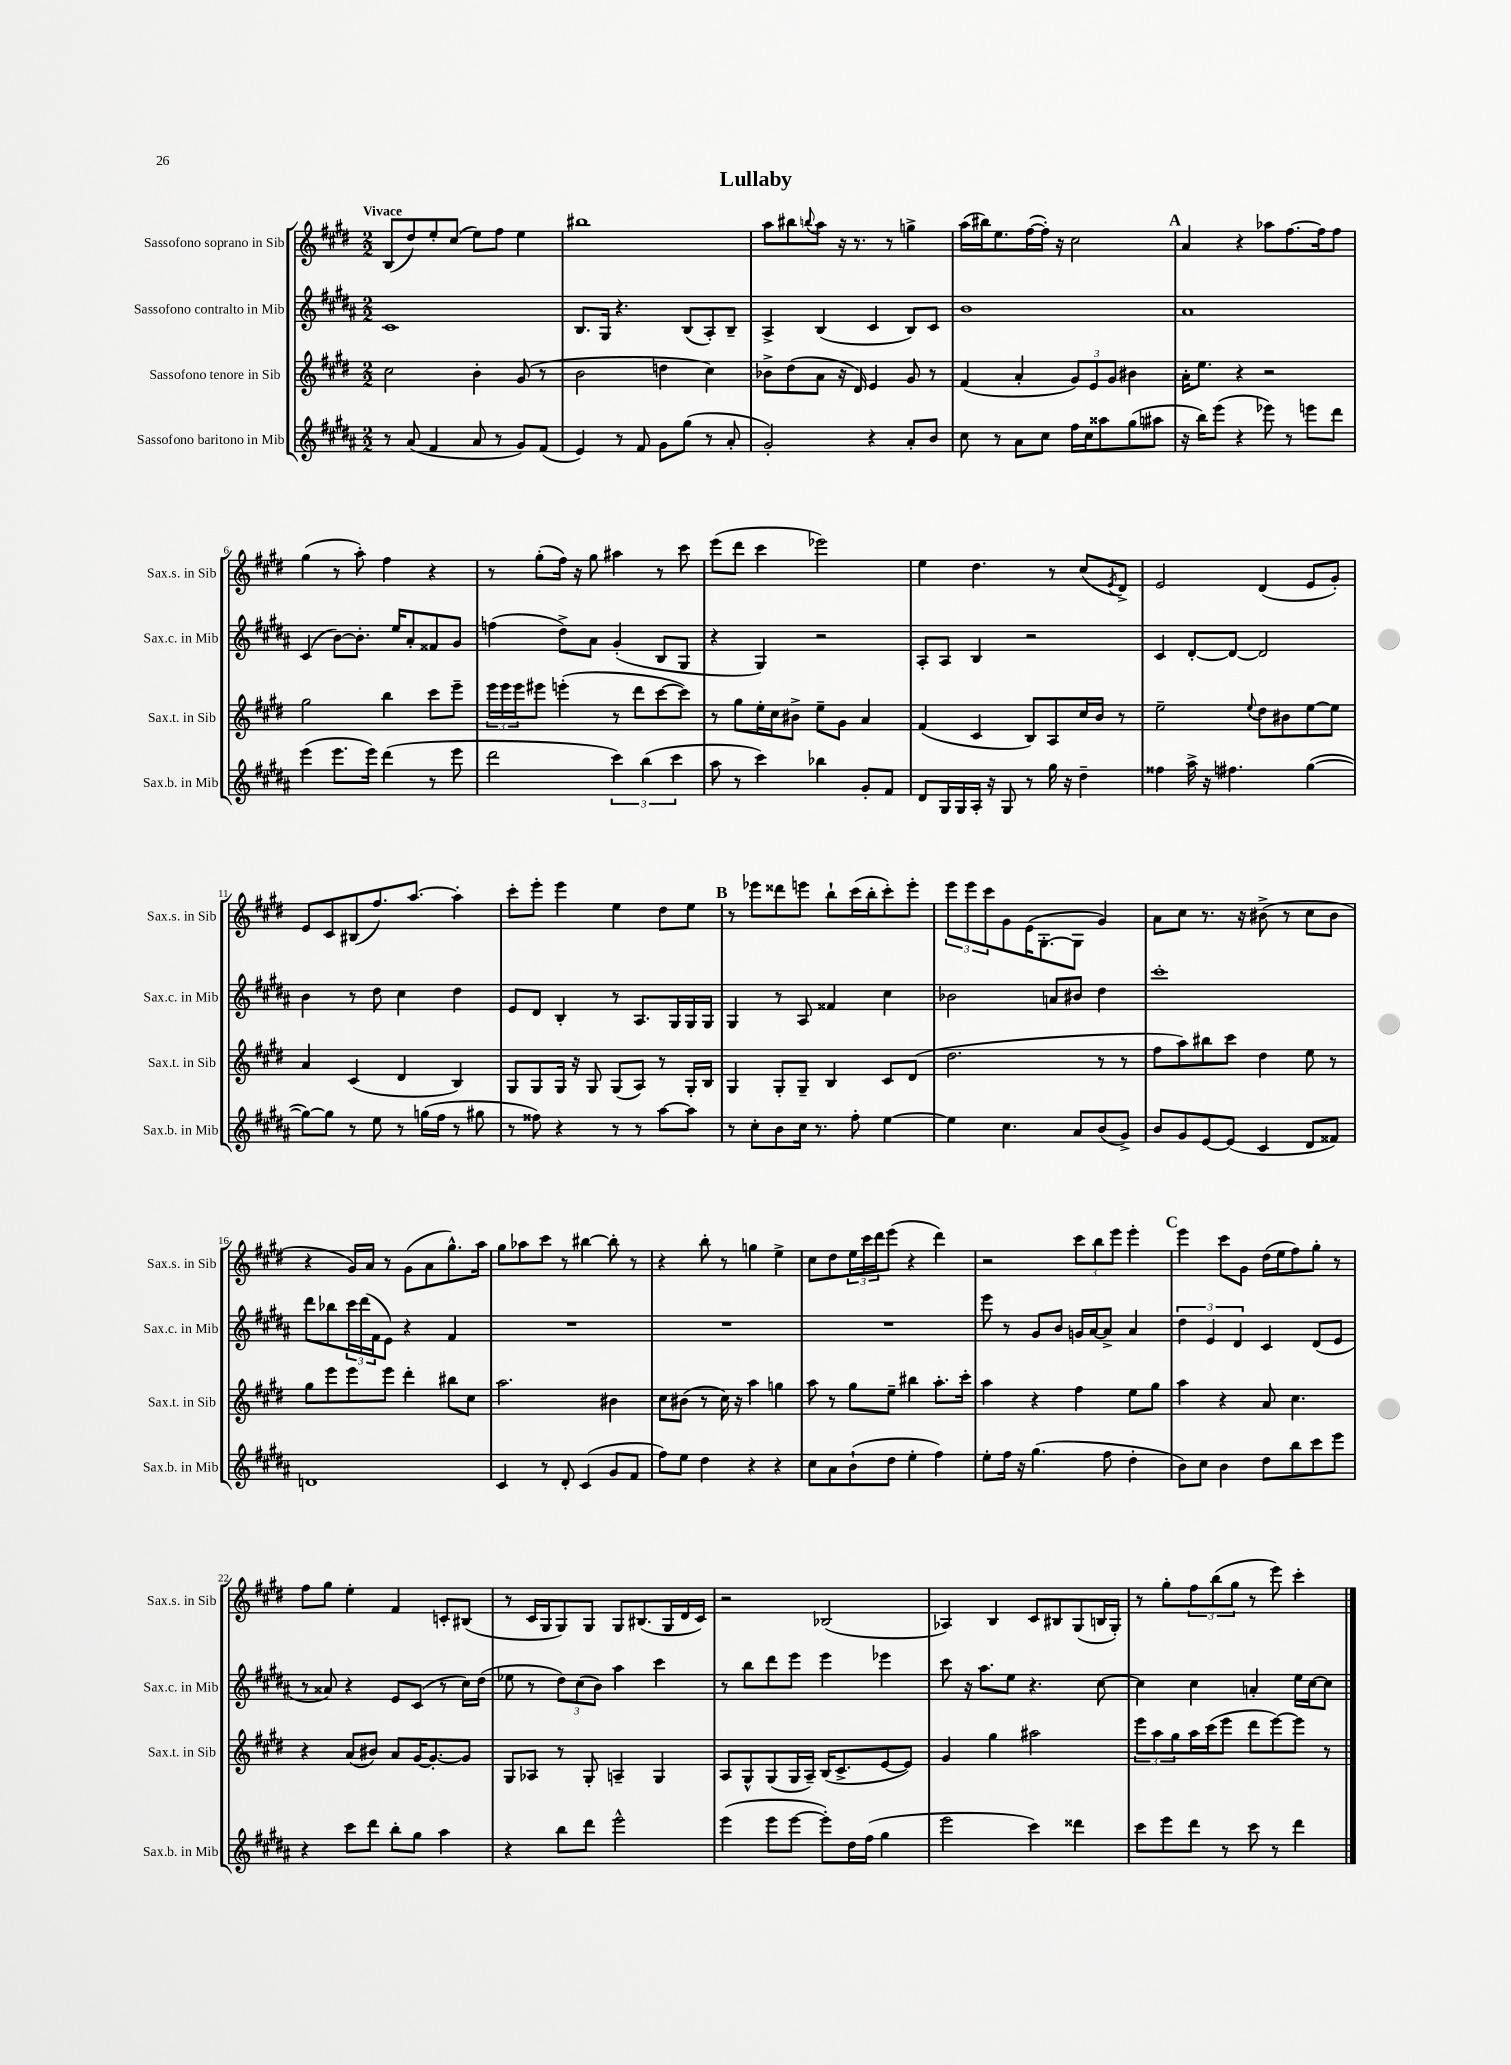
\header { title = "Lullaby" }
<<
\new StaffGroup <<
\new Staff = "s0" \with { instrumentName = "Sassofono soprano in Sib" shortInstrumentName = "Sax.s. in Sib" } {
    \clef treble \key e \major \numericTimeSignature \time 2/2 \tempo "Vivace"
    b8( dis''8) e''8-. cis''8( e''8) fis''8 e''4 |
    bis''1 |
    a''8 bis''8 \appoggiatura { b''8 } a''8 r16 r8. r8 g''4-> |
    a''16( bis''16) e''8. fis''16~( fis''16-.) r16 cis''2 |
    \mark \markup { \bold "A" } a'4 r4 aes''8 fis''8.~ fis''16 fis''8 |
    gis''4( r8 a''8-.) fis''4 r4 |
    r8 gis''8-.( fis''16) r16 gis''8 ais''4 r8 cis'''8 |
    e'''8( dis'''8 cis'''4 ees'''2) |
    e''4 dis''4. r8 cis''8( \acciaccatura { e'8 } dis'8->) |
    e'2 dis'4( e'8 gis'8-.) |
    e'8 cis'8 bis8( fis''8.) a''8.~ a''4-. |
    cis'''8-. e'''8-. e'''4 e''4 dis''8 e''8 |
    \mark \markup { \bold "B" } r8 ees'''8 disis'''8 e'''8 b''8-! cis'''16( b''16-. cis'''8-.) e'''8-. |
    \tuplet 3/2 { e'''8 e'''8 cis'''8 } gis'8 e'16( gis8.~-. gis8 gis'4) |
    a'8 cis''8 r8. r16 bis'8->( r8 cis''8 bis'8 |
    r4 gis'16) a'16 r8 gis'8( a'8 gis''8.-^) a''16 |
    gis''8 aes''8 cis'''8 r8 bis''4~ bis''8-. r8 |
    r4 b''8-. r8 g''4 e''4-> |
    cis''8 dis''8 \tuplet 3/2 { e''16 cis'''16 dis'''16 } e'''8( r4 dis'''4) |
    r2 \tuplet 3/2 { cis'''8 b''8 e'''8 } e'''4-. |
    \mark \markup { \bold "C" } e'''4 cis'''8 gis'8 dis''16( e''16 fis''8) gis''8-. r8 |
    fis''8 gis''8 e''4-. fis'4 c'8-. bis8( |
    r8 cis'16 gis16 gis8) gis8 gis8 bis8.( gis16 dis'16 cis'16) |
    r2 bes2( |
    aes4) b4 cis'8 bis8 gis8( b16 gis16-.) |
    r8 gis''8-. \tuplet 3/2 { fis''8 b''8( gis''8 } r8 e'''8) cis'''4-. \bar "|." |
}
\new Staff = "s1" \with { instrumentName = "Sassofono contralto in Mib" shortInstrumentName = "Sax.c. in Mib" } {
    \clef treble \key b \major \numericTimeSignature \time 2/2
    cis'1 |
    b8. gis16 r4. b8( ais8-.) b8-- |
    ais4-> b4( cis'4 b8) cis'8 |
    b'1 |
    \mark \markup { \bold "A" } ais'1 |
    cis'4( b'8~) b'8.-. e''16 ais'8-. fisis'8 gis'8 |
    f''4( dis''8->) ais'8 gis'4-.( b8 gis8 |
    r4 gis4) r2 |
    ais8-. ais8 b4 r2 |
    cis'4 dis'8~-. dis'8~ dis'2 |
    b'4 r8 dis''8 cis''4 dis''4 |
    e'8 dis'8 b4-. r8 ais8. gis16 gis16 gis16 |
    \mark \markup { \bold "B" } gis4 r8 ais8 fisis'4 cis''4 |
    bes'2 a'8 bis'8 dis''4 |
    cis'''1-. |
    dis'''8 bes''8 \tuplet 3/2 { cis'''16 dis'''16( fis'16 } e'8) r4 fis'4 |
    R1 |
    R1 |
    R1 |
    e'''8 r8 gis'8 b'8 g'16 ais'16~ ais'8-> ais'4 |
    \mark \markup { \bold "C" } \tuplet 3/2 { dis''4 e'4 dis'4 } cis'4 dis'8( e'8 |
    r8 aisis'8) r4 e'8 cis'8( r8 cis''16) dis''16( |
    ees''8 r8 \tuplet 3/2 { dis''8) cis''8( b'8) } ais''4 cis'''4 |
    r8 b''8 dis'''8 e'''8 e'''4 ees'''4 |
    cis'''8 r16 ais''8. e''8 r4. cis''8~ |
    cis''4 cis''4 a'4-. e''16 cis''16~ cis''8 \bar "|." |
}
\new Staff = "s2" \with { instrumentName = "Sassofono tenore in Sib" shortInstrumentName = "Sax.t. in Sib" } {
    \clef treble \key e \major \numericTimeSignature \time 2/2
    cis''2 b'4-. gis'8( r8 |
    b'2 d''4 cis''4) |
    bes'8-> dis''8( a'8 r16 dis'16) e'4 gis'8 r8 |
    fis'4( a'4-. \tuplet 3/2 { gis'8) e'8 gis'8 } bis'4 |
    \mark \markup { \bold "A" } a'16-. e''8. r4 r2 |
    gis''2 b''4 cis'''8 e'''8-- |
    \tuplet 3/2 { e'''16 e'''16 e'''16 } eis'''8 e'''4-.( r8 dis'''8 cis'''8~ cis'''8) |
    r8 gis''8 e''16-. cis''16 bis'8-> e''8-- gis'8 a'4 |
    fis'4( cis'4 b8) a8 cis''16 b'16 r8 |
    e''2-- \appoggiatura { e''8 } dis''8 bis'8 e''8~ e''8 |
    a'4 cis'4( dis'4 b4) |
    gis8 gis8 gis16 r16 gis8 gis8( a8) r8 gis16-. b16 |
    \mark \markup { \bold "B" } gis4 gis8-. gis8-- b4 cis'8 dis'8( |
    dis''2. r8 r8 |
    fis''8 a''8) bis''8 cis'''8 dis''4 e''8 r8 |
    gis''8 e'''8 e'''8 e'''8 dis'''4-. bis''8 cis''8 |
    a''2. bis'4 |
    cis''8 bis'8( r8 cis''16) r16 a''4 g''4 |
    a''8 r8 gis''8 e''8-- bis''4 a''8.-. cis'''16-. |
    a''4 r4 fis''4 e''8 gis''8 |
    \mark \markup { \bold "C" } a''4 r4 a'8 cis''4. |
    r4 a'8( bis'8) a'8 gis'16~ gis'8.~-. gis'8 |
    gis8 aes8 r8 gis8-. a4-- gis4 |
    a8 gis8-^ gis8( gis16 a16--) b16( cis'8.-> e'8~ e'8) |
    gis'4 gis''4 ais''2 |
    \tuplet 3/2 { e'''8 a''8 gis''8 } a''16 cis'''16( e'''8 dis'''8 e'''8~) e'''8 r8 \bar "|." |
}
\new Staff = "s3" \with { instrumentName = "Sassofono baritono in Mib" shortInstrumentName = "Sax.b. in Mib" } {
    \clef treble \key b \major \numericTimeSignature \time 2/2
    r8 ais'8( fis'4 ais'8 r8 gis'8) fis'8( |
    e'4) r8 fis'8 gis'8 gis''8( r8 ais'8-. |
    gis'2-.) r4 ais'8-. b'8 |
    cis''8 r8 ais'8 cis''8 fis''16 cis''16 aisis''8 gis''8( ais''8 |
    \mark \markup { \bold "A" } r16 b''16) e'''8( r4 ees'''8) r8 e'''8 dis'''8 |
    e'''4( e'''8. e'''16) dis'''4( r8 e'''8 |
    dis'''2 \tuplet 3/2 { cis'''4) b''4( cis'''4 } |
    ais''8 r8 cis'''4) bes''4 gis'8-. fis'8 |
    dis'8 gis16 gis16 ais16-. r16 gis8 r8 gis''16 r16 dis''4-- |
    fisis''4 ais''16-> r16 fis''4. gis''4~( |
    gis''8~) gis''8 r8 e''8 r8 g''16( fis''16 r8 gis''8 |
    r8 fisis''8) r4 r8 r8 ais''8~ ais''8 |
    \mark \markup { \bold "B" } r8 cis''8-. b'8 cis''16 r8. fis''8-. e''4~ |
    e''4 cis''4. ais'8 b'8( gis'8->) |
    b'8 gis'8 e'8~ e'8( cis'4 dis'8 fisis'8) |
    d'1 |
    cis'4 r8 dis'8-. cis'4( gis'8 fis'8 |
    fis''8) e''8 dis''4 r4 r4 |
    cis''8 ais'8 b'8-!( dis''8 e''4-. fis''4) |
    e''8-. fis''16 r16 gis''4.( fis''8 dis''4-. |
    \mark \markup { \bold "C" } b'8) cis''8 b'4 dis''8 b''8 cis'''8 e'''8 |
    r4 cis'''8 dis'''8 b''8-. gis''8 ais''4 |
    r4 b''8 dis'''8 e'''2-^ |
    e'''4( e'''8 e'''8~ e'''8-.) dis''16 fis''16( gis''4 |
    e'''2 cis'''4) disis'''4 |
    cis'''8 e'''8 dis'''8 r8 cis'''8 r8 dis'''4 \bar "|." |
}
>>
>>
